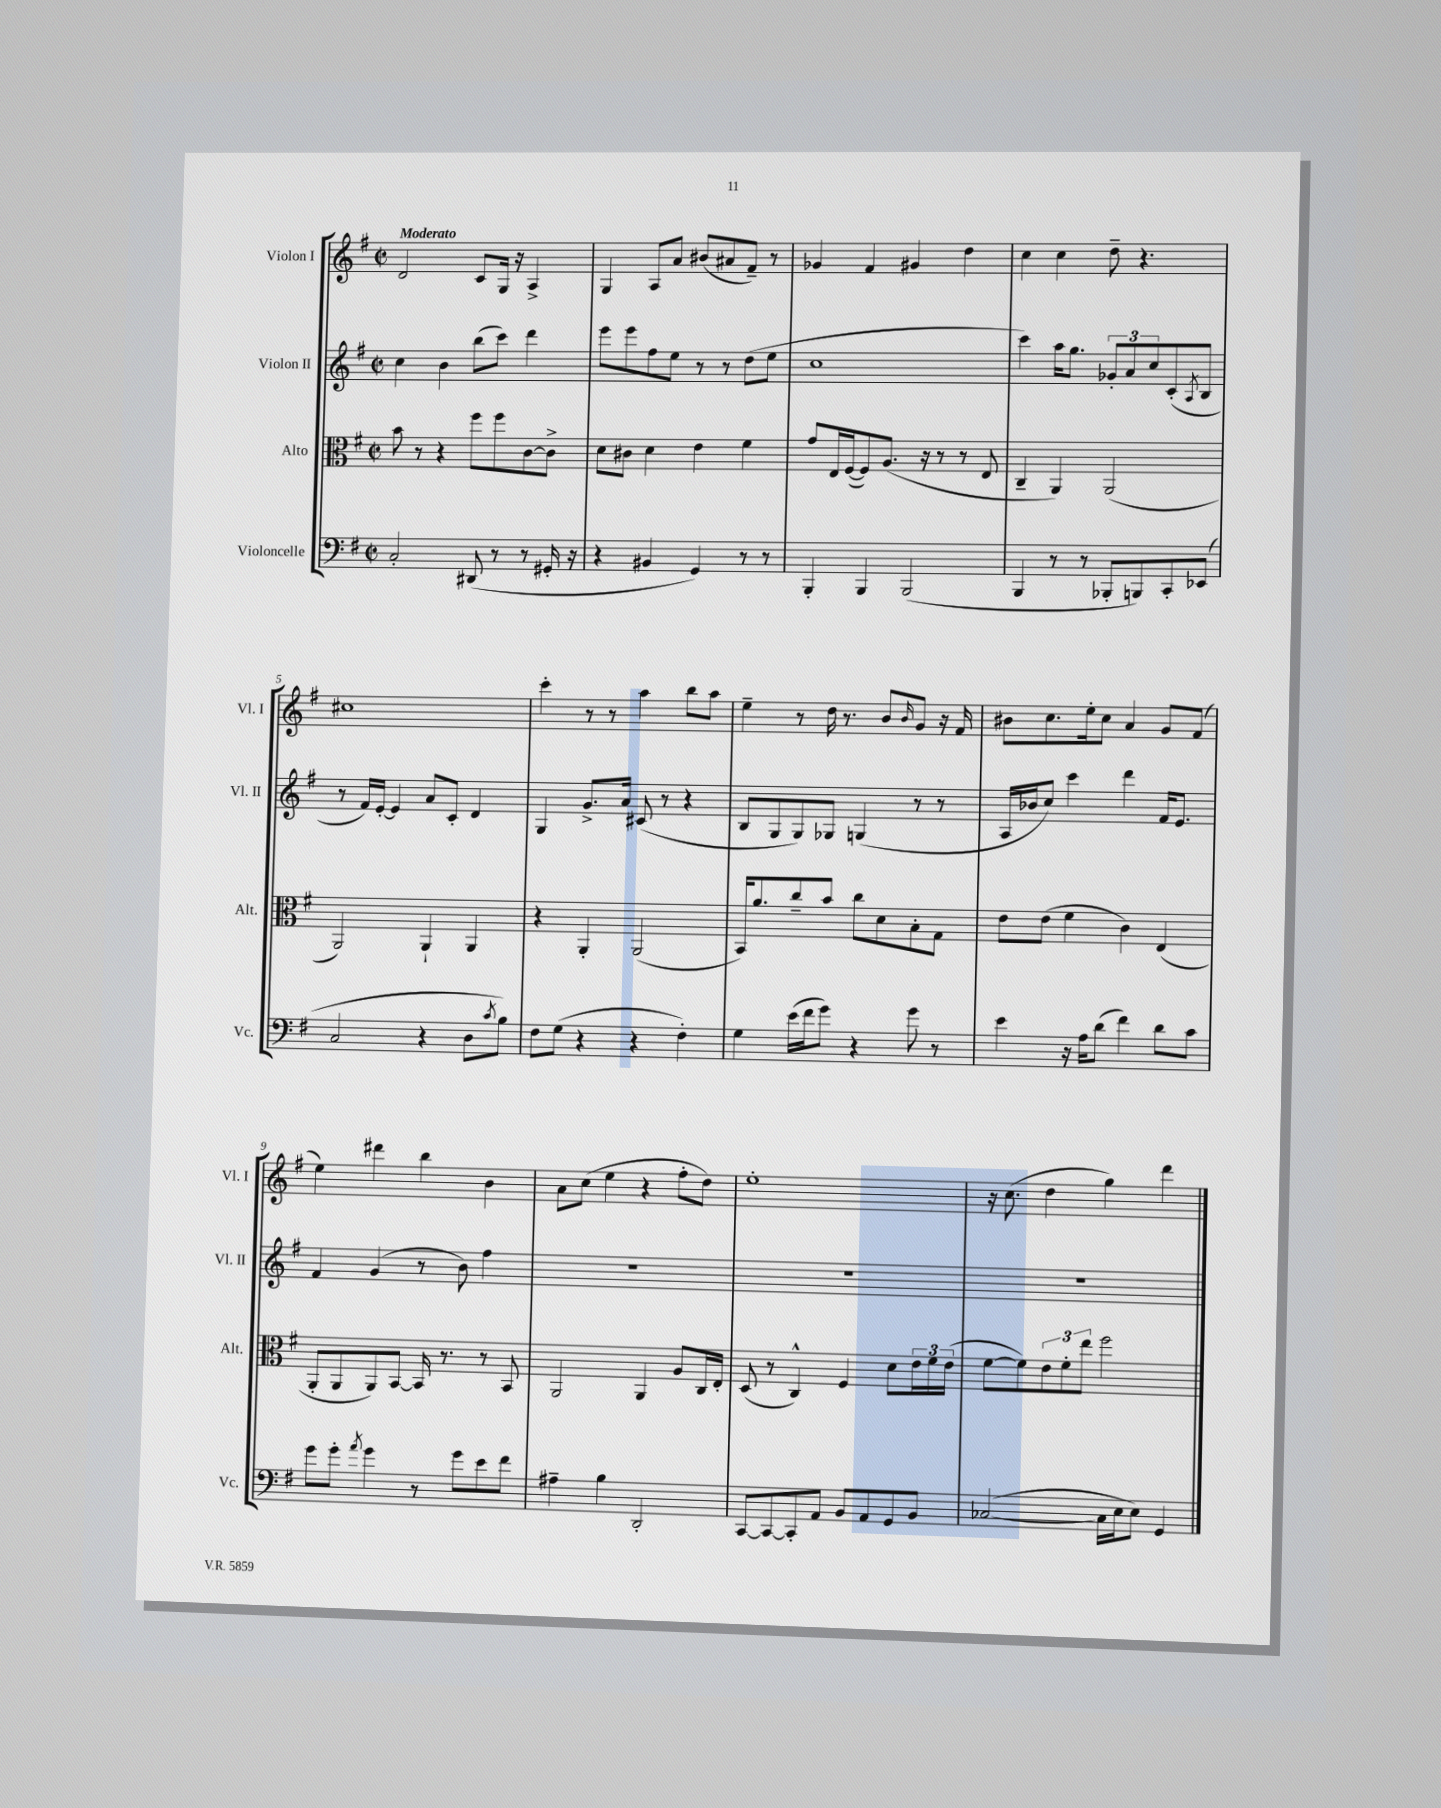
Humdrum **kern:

**kern	**kern	**kern	**kern
*part4	*part3	*part2	*part1
*staff4	*staff3	*staff2	*staff1
*I"Violoncelle	*I"Alto	*I"Violon II	*I"Violon I
*I'Vc.	*I'Alt.	*I'Vl. II	*I'Vl. I
*clefF4	*clefC3	*clefG2	*clefG2
*k[f#]	*k[f#]	*k[f#]	*k[f#]
*M2/2	*M2/2	*M2/2	*M2/2
*met(c|)	*met(c|)	*met(c|)	*met(c|)
=1	=1	=1	=1
!	!	!	!LO:TX:a:B:t=Moderato
2C'/	8b\	4cc\	2d/
.	8r	.	.
.	4r	4b\	.
(8DD#X/	8ff#\L	(8bb\L	8c/L
8r	8ff#\	8ccc\J)	16G/Jk
.	.	.	16r
8r	[8c\	4ddd\	4A^/
16GG#X'/	8c^\J]	.	.
16r	.	.	.
=2	=2	=2	=2
4r	8d\L	8eee\L	4G/
.	8c#X\J	8eee\	.
4BB#X/	4d\	8ff#\	8A/L
.	.	8ee\J	8a/J
4GG/)	4e\	8r	(8b#X/L
.	.	8r	8a#X/
8r	4f#\	(8dd\L	8f#~/J)
8r	.	8ee\J	8r
=3	=3	=3	=3
4BBB'/	8g/L	1cc	4g-X/
.	16E/L	.	.
.	([16F#/J	.	.
4BBB/	8F#/])	.	4f#/
.	(8.A/J	.	.
(2BBB/	.	.	4g#X/
.	16r	.	.
.	8r	.	.
.	8r	.	4dd\
.	8E/	.	.
=4	=4	=4	=4
4BBB/	4C~/	4ccc\)	4cc\
8r	4AA/)	16aa\KL	4cc\
.	.	8.gg\J	.
8r	.	.	.
8BBB-X'/L	(2AA/	12g-X'/L	8dd~\
.	.	12a/	.
8BBBn/)	.	.	4.r
.	.	12cc/	.
8CC'/	.	(8c'/	.
.	.	8qA/	.
(8EE-X/J	.	8B/J	.
!!LO:LB:g=z
=5	=5	=5	=5
2C/	2AA/)	8r	1cc#X
.	.	16f#/LL)	.
.	.	[16e'/JJ	.
.	.	4e/]	.
4r	4AA`/	8a/L	.
.	.	8c'/J	.
8D\L	4AA/	4d/	.
8qc/	.	.	.
8B\J)	.	.	.
=6	=6	=6	=6
8F#\L	4r	4G/	4ccc'\
(8G\J	.	.	.
4r	4AA'/	8.g^/L	8r
.	.	.	8r
.	.	16a/Jk	.
4r	(2AA/	(8c#X/	4aa\
.	.	8r	.
4F#'\)	.	4r	8bb\L
.	.	.	8aa\J
=7	=7	=7	=7
4G\	16BB/KL)	8B/L	4ee~\
.	8.a/	.	.
.	.	8G/	.
(16e\LL	8cc~/	8G/)	8r
16f#\J	.	.	.
8g\J)	8b/J	8G-X/J	16dd\
.	.	.	8.r
4r	8cc\L	(4Gn/	.
.	8d\	.	8b/L
.	.	.	16qqb/
8g\	8B'\	8r	8g/J
8r	8G\J	8r	16r
.	.	.	16f#/
=8	=8	=8	=8
4e\	8e\L	16A/LL	8b#X\L
.	.	16b-X/J	.
.	(8e\J	8cc/J)	8.cc\
16r	4f#\	4ccc\	.
16A\KL	.	.	16ee'\k
(8d\J	.	.	8cc\J
4f#\)	4c\)	4ddd\	4a/
8d\L	(4E/	16f#/KL	8g/L
.	.	8.e/J	.
8c\J	.	.	(8f#/J
!!LO:LB:g=z
=9	=9	=9	=9
8g\L	8AA'/L	4f#/	4ee\)
8g'\J	8AA/	.	.
8qa/	.	.	.
4g\	8AA/)	(4g/	4ddd#X\
.	[8BB/J	.	.
8r	16BB/]	8r	4bb\
.	8.r	.	.
8g\L	.	8b\)	.
8e\	8r	4ff#\	4b\
8f#\J	8BB/	.	.
=10	=10	=10	=10
4A#X~\	2AA/	1r	8a\L
.	.	.	(8cc\J
4B\	.	.	4ee\
2DD'/	4AA/	.	4r
.	8A/L	.	8ff#'\L
.	16C/L	.	8dd\J)
.	16E'/JJ	.	.
=11	=11	=11	=11
[8CC/L	(8D/	1r	1ee'
8CC/_	8r	.	.
8CC'/]	4C^^/)	.	.
8AA/J	.	.	.
8BB/L	4F#/	.	.
8AA/	.	.	.
8GG/	8d\L	.	.
8BB/J	24e\L	.	.
.	24f#\	.	.
.	(24e\JJ	.	.
=12	=12	=12	=12
([2C-X/	[8f#\L	1r	16r
.	.	.	(8.cc\
.	8f#\])	.	.
.	12e\	.	4dd\
.	12f#'\	.	.
.	12ee\J	.	.
16C-\LL]	2ff#\	.	4gg\)
16E\J	.	.	.
8E\J)	.	.	.
4GG/	.	.	4ddd\
==	==	==	==
*-	*-	*-	*-
